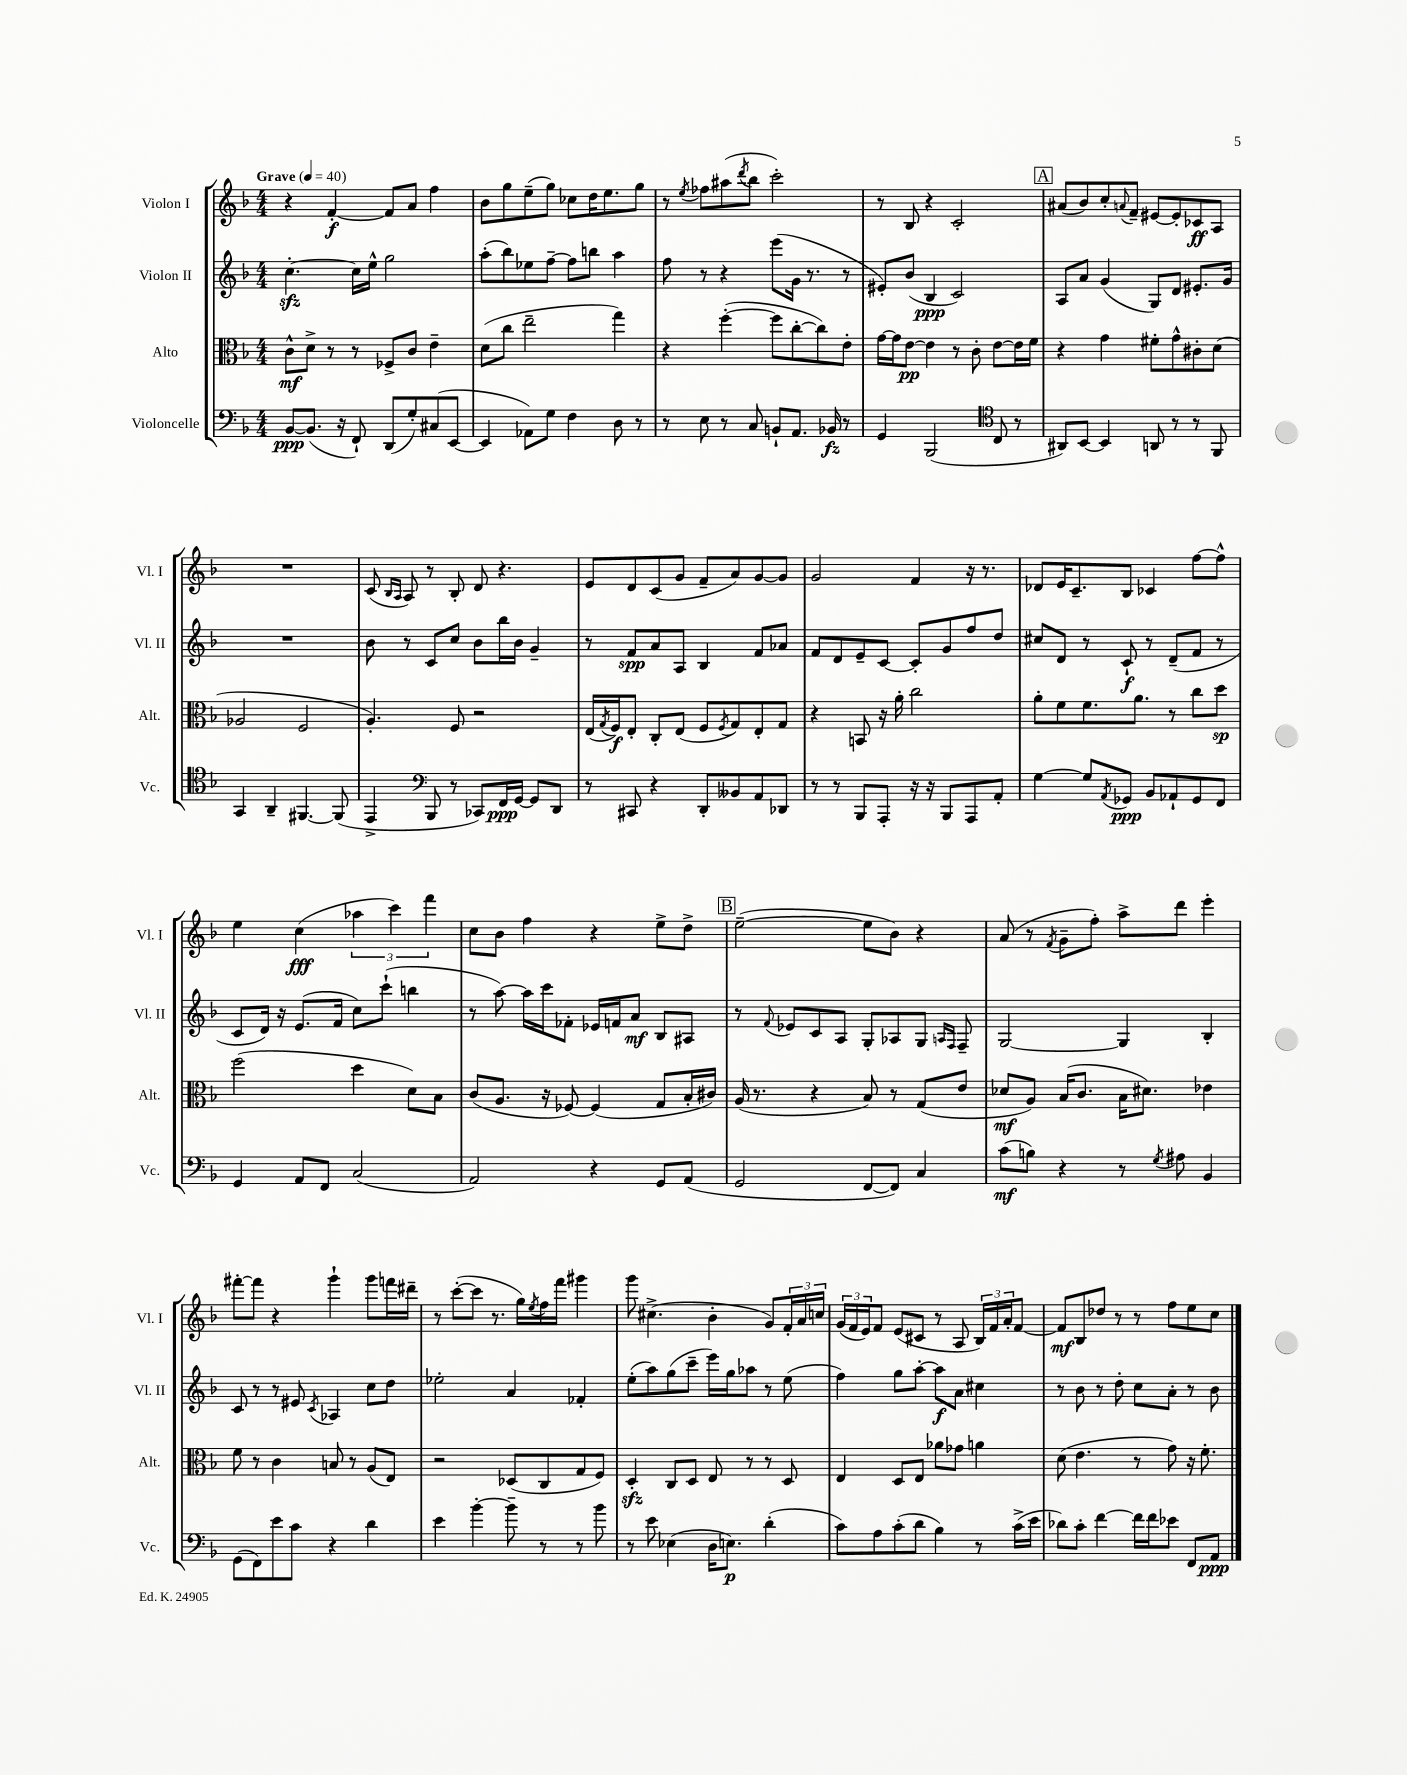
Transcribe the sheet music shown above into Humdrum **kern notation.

**kern	**dynam	**kern	**dynam	**kern	**dynam	**kern	**dynam
*part4	*part4	*part3	*part3	*part2	*part2	*part1	*part1
*staff4	*staff4	*staff3	*staff3	*staff2	*staff2	*staff1	*staff1
*I"Violoncelle	*	*I"Alto	*	*I"Violon II	*	*I"Violon I	*
*I'Vc.	*	*I'Alt.	*	*I'Vl. II	*	*I'Vl. I	*
*clefF4	*	*clefC3	*	*clefG2	*	*clefG2	*
*k[b-]	*	*k[b-]	*	*k[b-]	*	*k[b-]	*
*M4/4	*	*M4/4	*	*M4/4	*	*M4/4	*
*MM40	*	*MM40	*	*MM40	*	*MM40	*
=1	=1	=1	=1	=1	=1	=1	=1
!	!	!	!	!	!	!LO:TX:a:B:t=Grave	!
[8BB-/L	ppp	8c^^\L	mf	[4.cczz'\	.	4r	.
(8.BB-/J]	.	8d^\J	.	.	.	.	.
.	.	8r	.	.	.	[4f'/	f
16r	.	.	.	.	.	.	.
8FF`/)	.	8r	.	16cc\LL]	.	.	.
.	.	.	.	16ee^^\JJ	.	.	.
(8DD/L	.	8F-X^/L	.	2gg\	.	8f/L]	.
8G'/)	.	8c/J	.	.	.	8a/J	.
(8C#X/	.	4e~\	.	.	.	4ff\	.
[8EE/J	.	.	.	.	.	.	.
=2	=2	=2	=2	=2	=2	=2	=2
4EE/]	.	(8d\L	.	(8aa'\L	.	8b-\L	.
.	.	8cc\J	.	8bb-\)	.	8gg\	.
8AA-X\L)	.	2ee~\	.	8ee-X\	.	(8ee~\	.
8G\J	.	.	.	[8ff~\J	.	8gg\J)	.
4F\	.	.	.	8ff\L]	.	8cc-X\L	.
.	.	.	.	8bbn\J	.	16dd\K	.
.	.	.	.	.	.	8.ee\	.
8D\	.	4gg\)	.	4aa\	.	.	.
8r	.	.	.	.	.	8gg\J	.
=3	=3	=3	=3	=3	=3	=3	=3
8r	.	4r	.	8ff\	.	8r	.
.	.	.	.	.	.	8qee/	.
8E\	.	.	.	8r	.	8ff-X\L	.
8r	.	([4ff'\	.	4r	.	(8aa#X\	.
.	.	.	.	.	.	8qddd/	.
8C/	.	.	.	.	.	8bb-\J	.
8BBn`/L	.	8ff\L]	.	(8eee\L	.	2ccc'\)	.
8.AA/J	.	[8cc'\	.	16g\Jk	.	.	.
.	.	.	.	8.r	.	.	.
.	.	8cc\])	.	.	.	.	.
16BB-X/	fz	.	.	.	.	.	.
8r	.	8e'\J	.	8r	.	.	.
=4	=4	=4	=4	=4	=4	=4	=4
4GG/	.	[16g\LL	.	8e#X'/L)	.	8r	.
.	.	16g\J]	.	.	.	.	.
.	.	[8e\J	pp	(8b-/J	.	8B-/	.
(2BBB-/	.	4e\]	.	4B-/	ppp	4r	.
.	.	8r	.	2c/)	.	2c'/	.
.	.	8c'\	.	.	.	.	.
*clefC4	*	*	*	*	*	*	*
8C/	.	[8e\L	.	.	.	.	.
8r	.	16e\L]	.	.	.	.	.
.	.	16f\JJ	.	.	.	.	.
!!LO:REH:place=s1:t=A
=5	=5	=5	=5	=5	=5	=5	=5
8AA#X/L)	.	4r	.	8A/L	.	(8a#X/L	.
[8BB-/J	.	.	.	8a/J	.	8b-/)	.
4BB-/]	.	4g\	.	(4g/	.	8cc'/	.
.	.	.	.	.	.	8qqan/	.
.	.	.	.	.	.	8f~/J	.
8AAn/	.	8f#X'\L	.	8G/L)	.	[8e#X/L	.
8r	.	8g^^\	.	8d/J	.	8e#'/]	.
8r	.	8c#X'\	.	8.e#X'/L	.	8c-X/	ff
8FF/	.	(8d\J	.	.	.	8A/J	.
.	.	.	.	16g/Jk	.	.	.
!!LO:LB:g=z
=6	=6	=6	=6	=6	=6	=6	=6
4GG/	.	2A-X/	.	1r	.	1r	.
4AA~/	.	.	.	.	.	.	.
[4.FF#X/	.	2F/	.	.	.	.	.
(8FF#/]	.	.	.	.	.	.	.
=7	=7	=7	=7	=7	=7	=7	=7
4EE^/	.	4.A'/)	.	8b-\	.	(8c/	.
.	.	.	.	.	.	16qqB-/LL	.
.	.	.	.	.	.	16qqA/JJ	.
.	.	.	.	8r	.	8A/)	.
*clefF4	*	*	*	*	*	*	*
8BBB-/	.	.	.	8c/L	.	8r	.
8r	.	8F/	.	8cc/J	.	8B-'/	.
8CC-X/L)	.	2r	.	8b-\L	.	8d/	.
16FF/L	ppp	.	.	16bb-\L	.	4.r	.
[16GG/JJ	.	.	.	16b-\JJ	.	.	.
8GG/L]	.	.	.	4g~/	.	.	.
8DD/J	.	.	.	.	.	.	.
=8	=8	=8	=8	=8	=8	=8	=8
8r	.	(16E/LL	.	8r	.	8e/L	.
.	.	8qG/	.	.	.	.	.
.	.	16F/J)	f	.	.	.	.
8CC#X/	.	8E'/J	.	8f/L	spp	8d/	.
4r	.	8C'/L	.	8a/	.	(8c/	.
.	.	(8E/J	.	8A/J	.	8g/J	.
8DD'/L	.	8F/L	.	4B-/	.	8f~/L	.
.	.	8qF/	.	.	.	.	.
8BB--X/	.	8G/)	.	.	.	8a/)	.
8AA/	.	8E'/	.	8f/L	.	[8g/	.
8DD-X/J	.	8G/J	.	8a-X/J	.	8g/J]	.
=9	=9	=9	=9	=9	=9	=9	=9
8r	.	4r	.	8f/L	.	2g/	.
8r	.	.	.	8d/	.	.	.
8BBB-/L	.	8BBn/	.	8e~/	.	.	.
8AAA'/J	.	16r	.	[8c/J	.	.	.
.	.	16a'\	.	.	.	.	.
16r	.	2cc\	.	8c'/L]	.	4f/	.
16r	.	.	.	.	.	.	.
8BBB-/L	.	.	.	8g/	.	.	.
8AAA/	.	.	.	8ff/	.	16r	.
.	.	.	.	.	.	8.r	.
8AA'/J	.	.	.	8dd/J	.	.	.
=10	=10	=10	=10	=10	=10	=10	=10
[4G\	.	8a'\L	.	8cc#X/L	.	8d-X/L	.
.	.	8f\	.	8d/J	.	16e/K	.
.	.	.	.	.	.	8.c~/	.
8G/L]	.	8.f\	.	8r	.	.	.
8qAA/	.	.	.	.	.	.	.
8GG-X/J	ppp	.	.	8c`/	f	8B-/J	.
.	.	8.a\J	.	.	.	.	.
8BB-/L	.	.	.	8r	.	4c-X/	.
8AA-X`/	.	8r	.	(8d~/L	.	.	.
8GG-/	.	8cc\L	.	8f/J	.	[8ff\L	.
8FF/J	.	8dd\J	sp	8r	.	8ff^^\J]	.
!!LO:LB:g=z
=11	=11	=11	=11	=11	=11	=11	=11
4GG/	.	(2ff\	.	8c/L	.	4ee\	.
.	.	.	.	16d/Jk)	.	.	.
.	.	.	.	16r	.	.	.
8AA/L	.	.	.	(8.e/L	.	(4cc\	fff
8FF/J	.	.	.	.	.	.	.
.	.	.	.	16f/Jk	.	.	.
(2C/	.	4dd\	.	8cc\L)	.	6aa-X\	.
.	.	.	.	(8ccc`\J	.	.	.
.	.	.	.	.	.	6ccc\)	.
.	.	8d\L)	.	4bbn\	.	.	.
.	.	.	.	.	.	6fff\	.
.	.	8B-\J	.	.	.	.	.
=12	=12	=12	=12	=12	=12	=12	=12
2AA/)	.	(8c/L	.	8r	.	8cc\L	.
.	.	8.A/J	.	[8aa\)	.	8b-\J	.
.	.	.	.	16aa\LL]	.	4ff\	.
.	.	16r	.	16ccc\J	.	.	.
.	.	[8F-X/)	.	8f-X'\J	.	.	.
4r	.	(4F-/]	.	16e-X/LL	.	4r	.
.	.	.	.	16fn/J	.	.	.
.	.	.	.	8a/J	mf	.	.
8GG/L	.	8G/L	.	8B-/L	.	8ee^\L	.
(8AA/J	.	16B-'/L	.	8A#X/J	.	8dd^\J	.
.	.	16c#X/JJ)	.	.	.	.	.
!!LO:REH:place=s1:t=B
=13	=13	=13	=13	=13	=13	=13	=13
2GG/	.	(16A/	.	8r	.	([2ee~\	.
.	.	8.r	.	.	.	.	.
.	.	.	.	8qqf/	.	.	.
.	.	.	.	8e-X/L	.	.	.
.	.	4r	.	8c/	.	.	.
.	.	.	.	8A/J	.	.	.
[8FF/L	.	8B-/)	.	8G'/L	.	8ee\L]	.
8FF/J])	.	8r	.	8A-X/	.	8b-\J)	.
4C/	.	(8G/L	.	8G/J	.	4r	.
.	.	.	.	16qqAn/LL	.	.	.
.	.	.	.	16qqF/JJ	.	.	.
.	.	8e/J	.	8F~/	.	.	.
=14	=14	=14	=14	=14	=14	=14	=14
(8c\L	mf	8d-X/L	mf	[2G/	.	(8a/	.
8Bn\J)	.	8A/J)	.	.	.	8r	.
.	.	.	.	.	.	8qf/	.
4r	.	(16B-/KL	.	.	.	8g~\L	.
.	.	8.c/J	.	.	.	.	.
.	.	.	.	.	.	8ff'\J)	.
8r	.	16B-\KL	.	4G/]	.	8aa^\L	.
.	.	8.d#X\J)	.	.	.	.	.
8qG/	.	.	.	.	.	.	.
8A#X\	.	.	.	.	.	8ddd\J	.
4BB-/	.	4e-X\	.	4B-'/	.	4eee'\	.
!!LO:LB:g=z
=15	=15	=15	=15	=15	=15	=15	=15
(8GG\L	.	8f\	.	8c/	.	[8fff#X'\L	.
8FF\)	.	8r	.	8r	.	8fff#\J]	.
8e\	.	4c\	.	8r	.	4r	.
8c\J	.	.	.	8e#X/	.	.	.
.	.	.	.	8qc/	.	.	.
4r	.	8Bn/	.	4A-X/	.	4ggg`\	.
.	.	8r	.	.	.	.	.
4d\	.	(8A/L	.	8cc\L	.	8ggg\L	.
.	.	8E/J)	.	8dd\J	.	16fffn\L	.
.	.	.	.	.	.	16ddd#X~\JJ	.
=16	=16	=16	=16	=16	=16	=16	=16
4e\	.	2r	.	2ee-X'\	.	8r	.
.	.	.	.	.	.	([8ccc'\L	.
[4b-'\	.	.	.	.	.	8ccc\J]	.
.	.	.	.	.	.	8.r	.
8b-~\]	.	(8D-X/L	.	4a/	.	.	.
.	.	.	.	.	.	16gg\LL)	.
.	.	.	.	.	.	8qee/	.
8r	.	8C/	.	.	.	16ff\	.
.	.	.	.	.	.	16fff\JJ	.
8r	.	8G/	.	4f-X'/	.	4ggg#X\	.
8b-\	.	8F/J)	.	.	.	.	.
=17	=17	=17	=17	=17	=17	=17	=17
8r	.	4Dzz'/	.	(8ee'\L	.	8ggg\	.
8e\	.	.	.	8aa\)	.	(4.cc#X^\	.
(4E-X\	.	8C/L	.	(8gg\	.	.	.
.	.	8D/J	.	8ccc~\J	.	.	.
16D\KL	.	8E/	.	16eee\LL)	.	4b-'\	.
8.En\J)	p	.	.	16gg\J	.	.	.
.	.	8r	.	8aa-X\J	.	.	.
(4d'\	.	8r	.	8r	.	8g/L)	.
.	.	8D/	.	(8ee\	.	24f'/L	.
.	.	.	.	.	.	24a/	.
.	.	.	.	.	.	24ccn/JJ	.
=18	=18	=18	=18	=18	=18	=18	=18
8c\L)	.	4E/	.	4ff\)	.	(24g/LL	.
.	.	.	.	.	.	24f/	.
.	.	.	.	.	.	24e/J)	.
8A\	.	.	.	.	.	8f/J	.
(8c'\	.	8D/L	.	8gg\L	.	(8e/L	.
8d\J	.	8E/J	.	[8aa'\J	.	8c#X/J	.
4B-\)	.	8a-X\L	.	8aa\L]	f	8r	.
.	.	8g-X\J	.	8a\J	.	8A/	.
8r	.	4an\	.	4cc#X\	.	24B-/LL)	.
.	.	.	.	.	.	24f/	.
.	.	.	.	.	.	24a'/J	.
(16c^\LL	.	.	.	.	.	[8f/J	.
16e\JJ	.	.	.	.	.	.	.
=19	=19	=19	=19	=19	=19	=19	=19
8d-X\L)	.	(8d\	.	8r	.	8f/L]	mf
8c'\J	.	4.e\	.	8b-\	.	8B-/	.
[4f\	.	.	.	8r	.	8dd-X/J	.
.	.	.	.	8dd'\	.	8r	.
16f\LL]	.	8r	.	8cc\L	.	8r	.
16f\J	.	.	.	.	.	.	.
8e-X\J	.	8g\)	.	8a'\J	.	8ff\L	.
8FF/L	.	16r	.	8r	.	8ee\	.
.	.	8.f'\	.	.	.	.	.
8AA/J	ppp	.	.	8b-\	.	8cc\J	.
==	==	==	==	==	==	==	==
*-	*-	*-	*-	*-	*-	*-	*-
